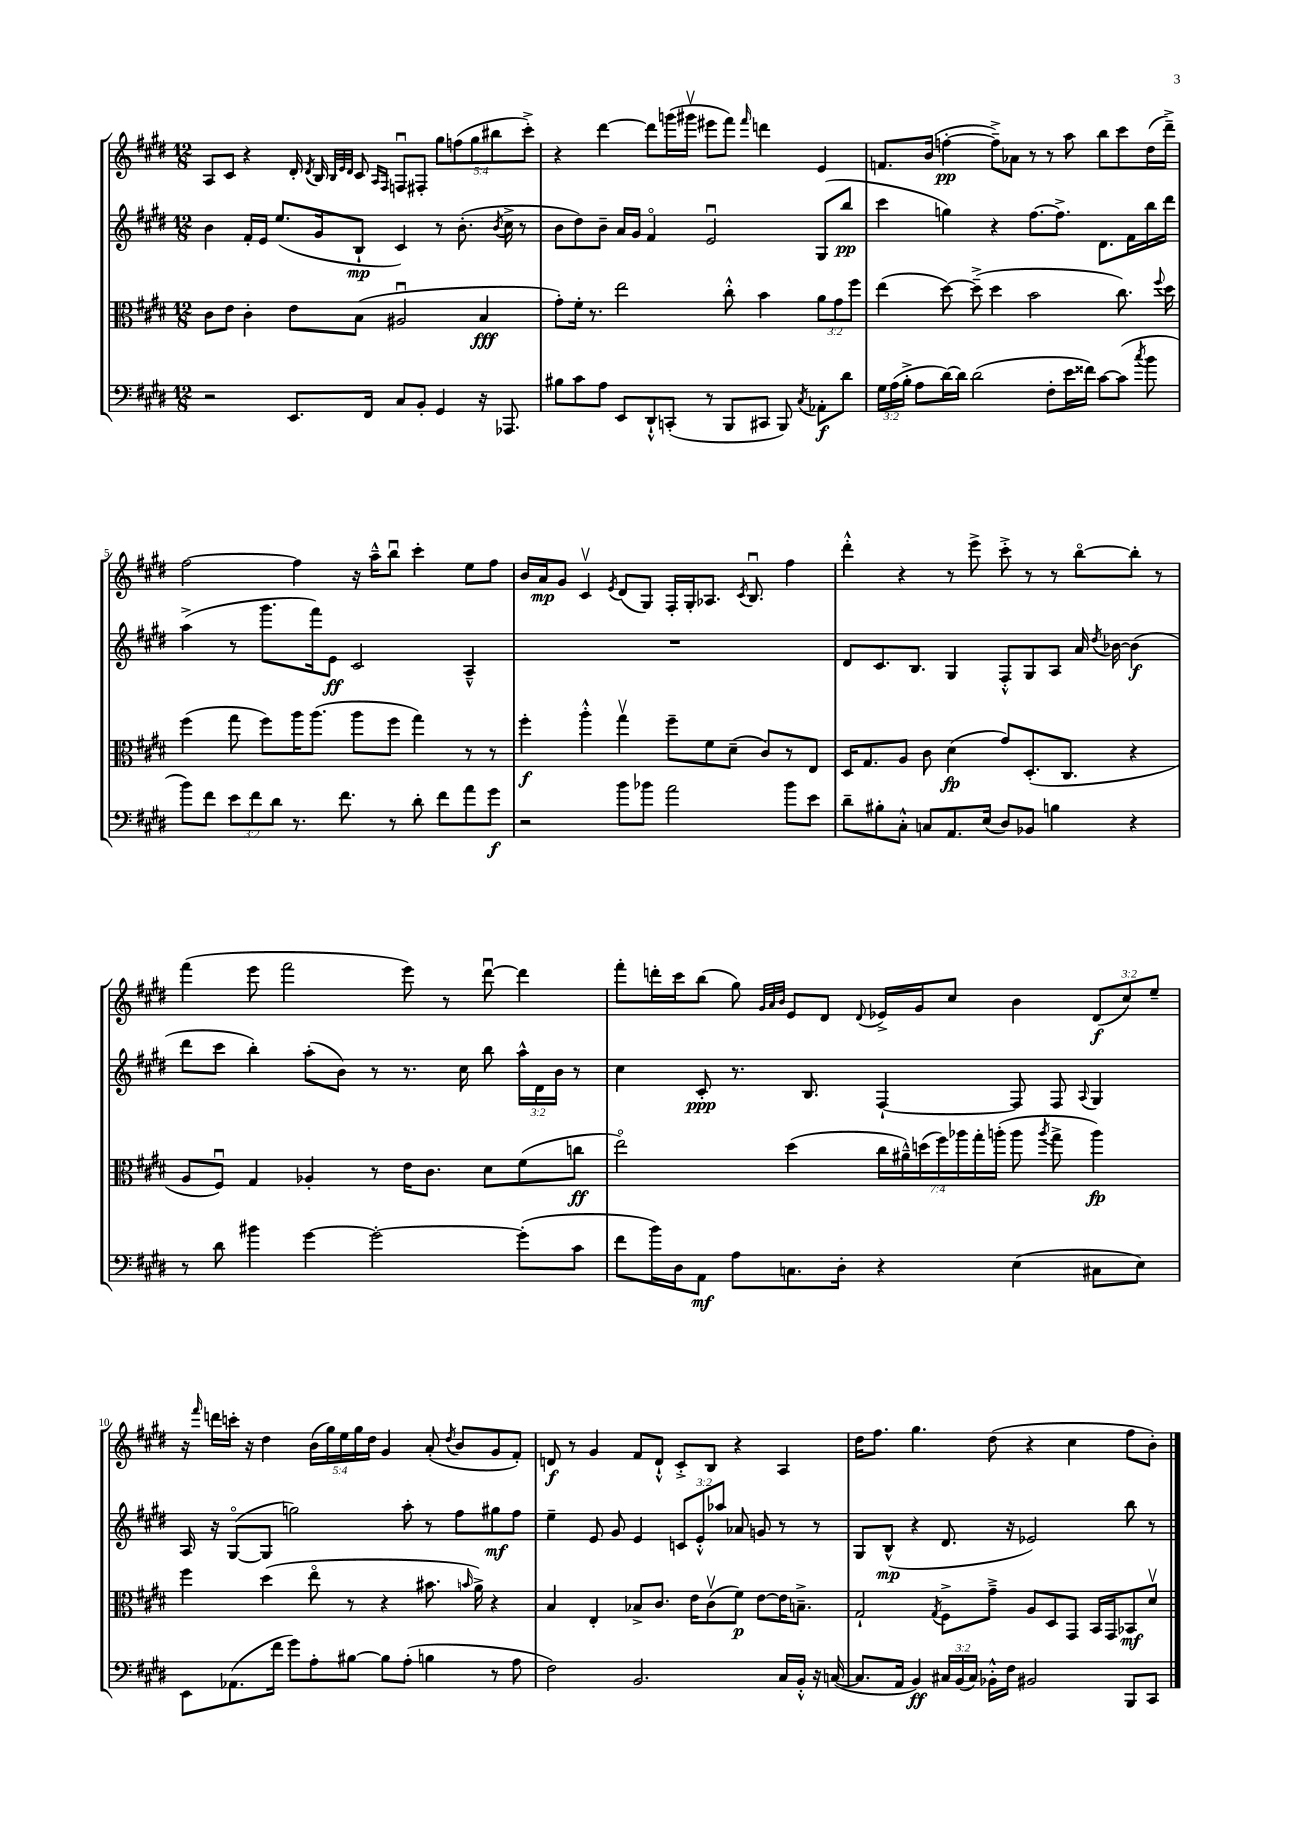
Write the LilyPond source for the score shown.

<<
\new StaffGroup <<
\new Staff = "s0" {
    \clef treble \key e \major \numericTimeSignature \time 12/8 \override Staff.TupletNumber.text = #tuplet-number::calc-fraction-text
    \autoBeamOff a8[ cis'8] r4 dis'16-. \acciaccatura { dis'8 } b16 \grace { b32[ e'32 dis'32] } cis'8 \grace { a16[ fis16] } f8[\downbow fis8]-. \tuplet 5/4 { gis''8[ f''8( gis''8 bis''8 cis'''8]-.->) } |
    r4 dis'''4~ dis'''8[ g'''16( gis'''16]\upbow eis'''8[ fis'''8]) \grace { fis'''16 } d'''4 e'4 |
    f'8.[ b'16]( f''4~-.\pp f''8[--->) aes'8] r8 r8 a''8 b''8[ cis'''8 dis''16( dis'''16]--->) |
    fis''2~ fis''4 r16 a''16[---^ b''8]\downbow cis'''4-. e''8[ fis''8] |
    b'16[ a'16\mp gis'8] cis'4\upbow \acciaccatura { e'8 } dis'8[( gis8]) fis16[-. gis16-. aes8.] \acciaccatura { cis'8 } b8.\downbow fis''4 |
    dis'''4-.-^ r4 r8 e'''8-> cis'''8-.-> r8 r8 b''8[~\flageolet b''8]-. r8 |
    fis'''4( e'''8 fis'''2 e'''8) r8 dis'''8~\downbow dis'''4 |
    fis'''8[-. d'''16-. cis'''16 b''8]( gis''8) \grace { gis'32[ a'32 b'32] } e'8[ dis'8] \appoggiatura { dis'8 } ees'16[-> gis'16 cis''8] b'4 \tuplet 3/2 { dis'8[\f( cis''8) e''8]-- } |
    r16 \grace { fis'''16 } d'''16[ c'''16]-. r16 dis''4 \tuplet 5/4 { b'16[( gis''16) e''16 gis''16 dis''16] } gis'4 a'8-.( \acciaccatura { dis''8 } b'8[ gis'8 fis'8]-.) |
    d'8\f r8 gis'4 fis'8[ d'8]-!-^ cis'8[-.-> b8] r4 a4 |
    dis''16[ fis''8.] gis''4. dis''8( r4 cis''4 fis''8[ b'8]-.) \bar "|." |
}
\new Staff = "s1" {
    \clef treble \key e \major \numericTimeSignature \time 12/8 \override Staff.TupletNumber.text = #tuplet-number::calc-fraction-text
    \autoBeamOff b'4 fis'16[-. e'16] e''8.[( gis'16 b8]-!\mp cis'4) r8 b'8.-.( \acciaccatura { b'8 } cis''16-> r8 |
    b'8[ dis''8) b'8]-- a'16[ gis'16] fis'4\flageolet e'2\downbow gis8[( b''8]\pp |
    cis'''4 g''4) r4 fis''8.[~ fis''8.]-> dis'8.[ fis'16 b''16 dis'''16] |
    a''4->( r8 gis'''8.[ fis'''16) e'8]\ff cis'2 a4---^ |
    R1. |
    dis'8[ cis'8. b8.] gis4 fis8[-.-^ gis8 a8] a'16 \acciaccatura { dis''8 } bes'16~ bes'4\f( |
    dis'''8[ cis'''8] b''4-.) a''8[-.( b'8]) r8 r8. cis''16 b''8 \tuplet 3/2 { a''16[-^ dis'16 b'16] } r8 |
    cis''4 cis'8-.\ppp r8. b8. fis4~-! fis8 fis8 \appoggiatura { a8 } gis4 |
    a16 r16 gis8[~\flageolet( gis8] g''2) a''8-. r8 fis''8[ gis''8\mf fis''8] |
    e''4-- e'8 gis'8 e'4 \tuplet 3/2 { c'8[ e'8-.-^ aes''8] } aes'8 g'8 r8 r8 |
    gis8[ b8]-^\mp( r4 dis'8. r16 ees'2) b''8 r8 \bar "|." |
}
\new Staff = "s2" {
    \clef alto \key e \major \numericTimeSignature \time 12/8 \override Staff.TupletNumber.text = #tuplet-number::calc-fraction-text
    \autoBeamOff cis'8[ e'8] cis'4-. e'8[ b8]( ais2\downbow b4\fff |
    gis'8[-.) fis'16]-. r8. e''2 cis''8-.-^ b'4 \tuplet 3/2 { a'8[ gis'8 fis''8] } |
    e''4( dis''8~) dis''8--->( dis''4 b'2 cis''8.) \appoggiatura { fis''8 } dis''16 |
    fis''4( gis''8 fis''8[) a''16 a''8.]( a''8[ fis''8] gis''4) r8 r8 |
    fis''4-.\f a''4-.-^ gis''4\upbow fis''8[-- fis'8 dis'8]--( cis'8[) r8 e8] |
    dis16[ gis8. a8] cis'8 dis'4\fp( gis'8[) dis8.-.( cis8.] r4 |
    a8[ fis8]\downbow) gis4 aes4-. r8 e'16[ cis'8.] dis'8[ fis'8( c''8]\ff |
    e''2\flageolet) dis''4( \tuplet 7/4 { cis''16[ ais'16---^) d''16( fis''16) aes''16 gis''16-. a''16]-.( } a''8 \acciaccatura { a''8 } gis''8-> a''4\fp) |
    fis''4 dis''4( e''8\flageolet r8 r4 bis'8. \grace { b'16 } a'16->) r4 |
    b4 e4-. bes8[-> cis'8.] e'16[ cis'8\upbow( fis'8]\p) e'8[~ e'16 b8.]---> |
    gis2-! \acciaccatura { gis8 } fis8[-> gis'8]---> a8[ dis8 gis,8] b,16[ gis,16 bes,8\mf dis'8]\upbow \bar "|." |
}
\new Staff = "s3" {
    \clef bass \key e \major \numericTimeSignature \time 12/8 \override Staff.TupletNumber.text = #tuplet-number::calc-fraction-text
    \autoBeamOff r2 e,8.[ fis,16] cis8[ b,8]-. gis,4 r16 aes,,8. |
    bis8[ cis'8 a8] e,8[ dis,8-!-^ c,8]-.( r8 b,,8[ cis,8] b,,8) \acciaccatura { cis8 } aes,8[-.\f dis'8] |
    \tuplet 3/2 { gis16[ a16( b16]-.-> } a8[ dis'16~) dis'16] dis'2( fis8[-. e'16 fisis'16]) cis'8[~ cis'8]( \acciaccatura { cis''8 } b'8 |
    b'8[) fis'8] \tuplet 3/2 { e'8[ fis'8 dis'8] } r8. fis'8. r8 dis'8-. fis'8[ a'8 gis'8]\f |
    r2 b'8[ bes'8] a'2 bes'8[ e'8] |
    dis'8[-- bis8-. cis8]-.-^ c8[ a,8. e16]( dis8[) bes,8] b4 r4 |
    r8 dis'8 bis'4 gis'4~ gis'2~-. gis'8[-.( cis'8] |
    fis'8[ b'16) dis16 a,8]\mf a8[ c8. dis16]-. r4 e4( cis8[ e8]) |
    e,8[ aes,8.( fis'16] gis'8[) a8-. bis8]~ bis8[ a8]-.( b4 r8 a8 |
    fis2) b,2. cis16[ b,16]-.-^ r16 c16~( |
    c8.[ a,16] b,4\ff) \tuplet 3/2 { cis16[ b,16( cis16]) } bes,16[-.-^ fis16] bis,2 b,,8[ cis,8] \bar "|." |
}
>>
>>
\layout { \context { \Score currentBarNumber = #2 \override BarNumber.break-visibility = ##(#f #t #t) barNumberVisibility = #(every-nth-bar-number-visible 5) } }
